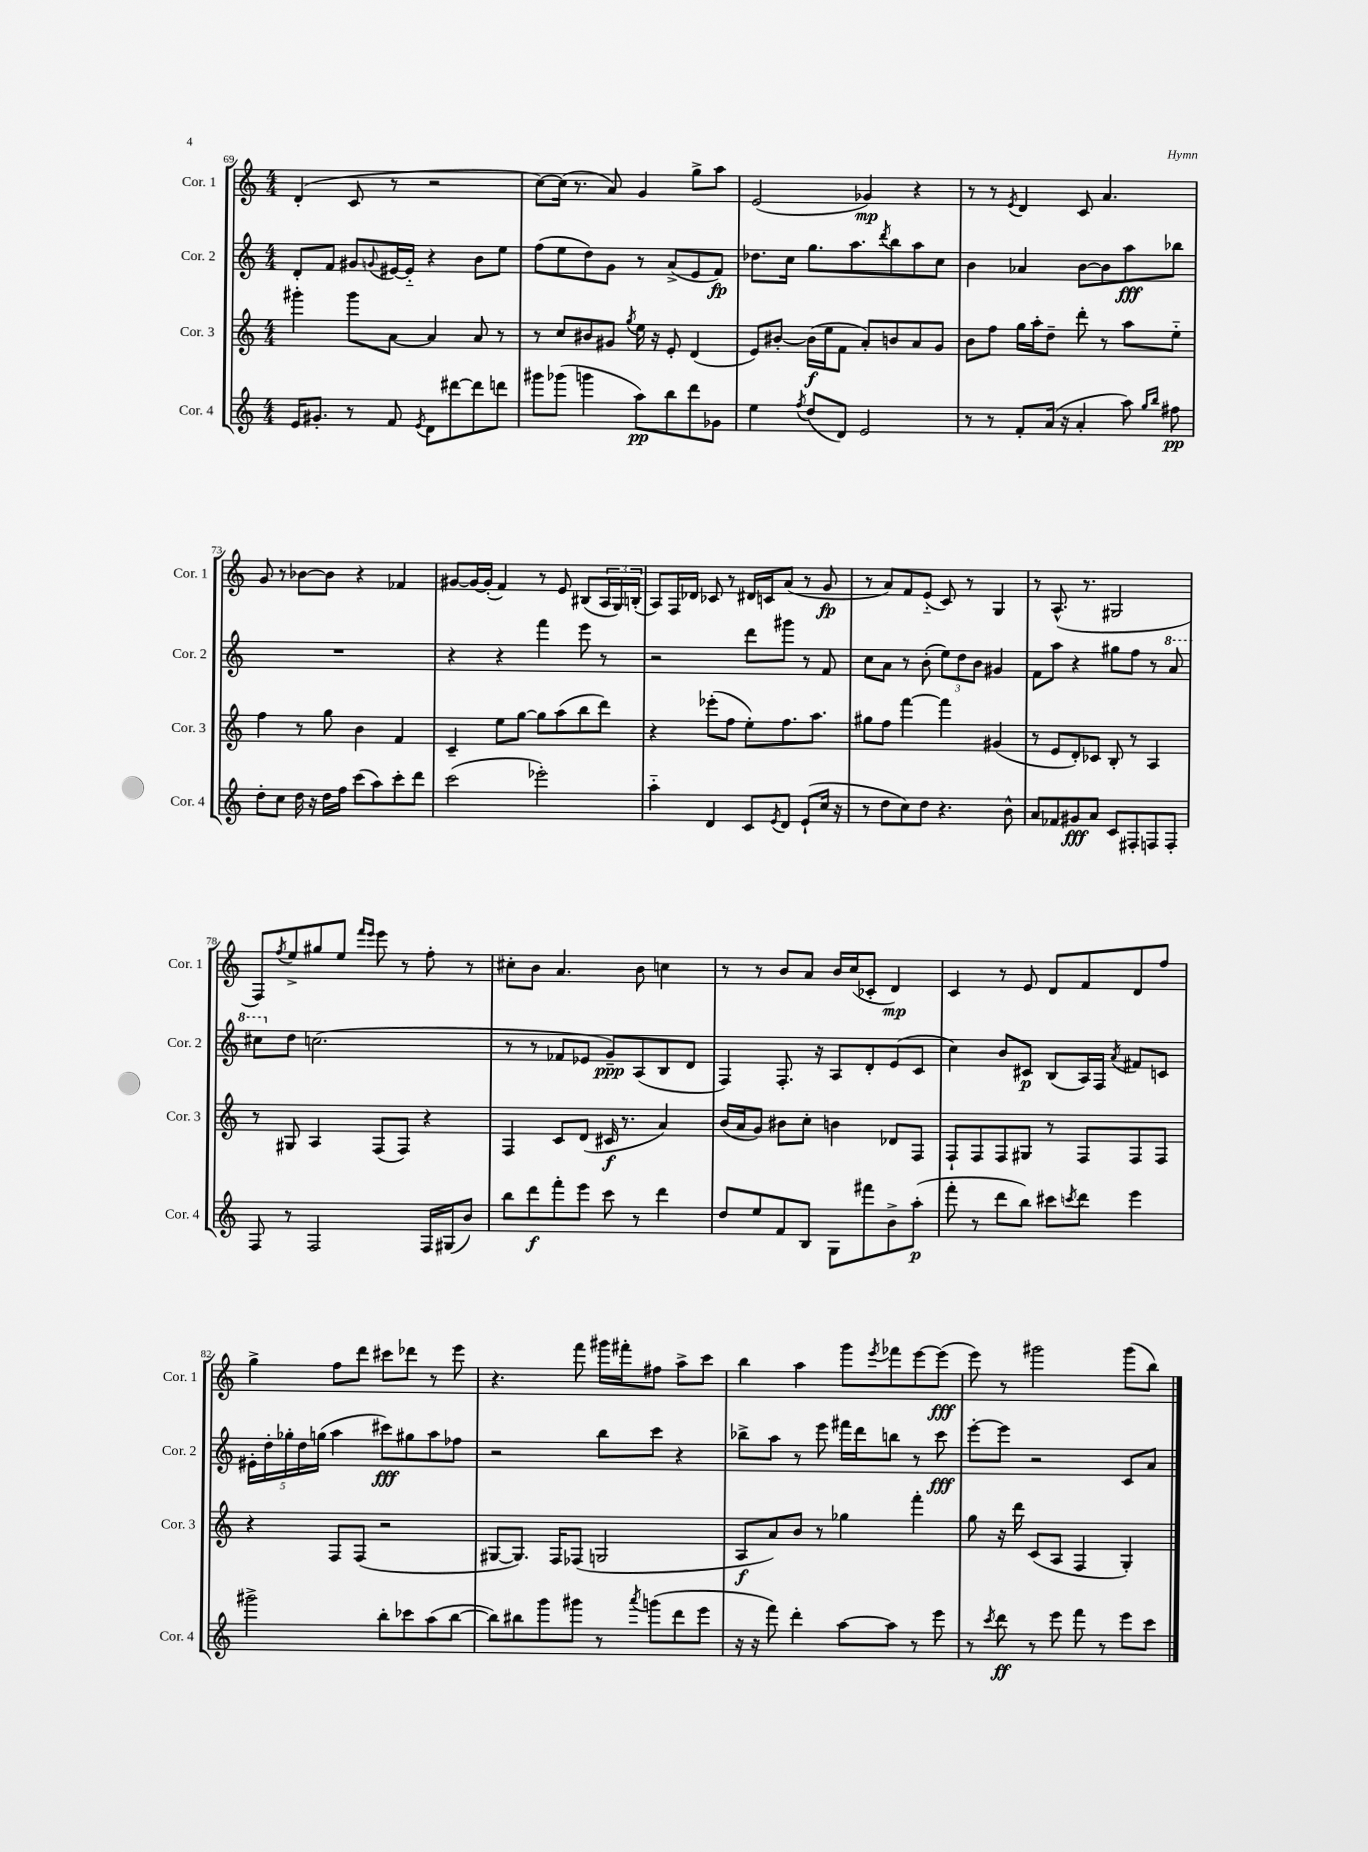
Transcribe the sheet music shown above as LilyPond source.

<<
\new StaffGroup <<
\new Staff = "s0" \with { instrumentName = "Cor. 1" shortInstrumentName = "Cor. 1" } {
    \clef treble \key c \major \numericTimeSignature \time 4/4
    d'4-.( c'8 r8 r2 |
    c''8~) c''16( r8. a'8) g'4 g''8-> a''8 |
    e'2( ges'4\mp) r4 |
    r8 r8 \acciaccatura { e'8 } d'4 c'8 a'4. |
    g'8 r8 bes'8~ bes'8 r4 fes'4 |
    gis'8~ gis'16~ gis'16-.( f'4) r8 e'8 bis8( \tuplet 3/2 { a16 g16) b16-.( } |
    a8) f16 des'16 ces'8 r8 dis'16 c'16 a'8( r8 g'8\fp |
    r8 a'8) f'8 e'8-_( c'8) r8 g4 |
    r8 a8.-^( r8. gis2 |
    f8) \acciaccatura { f''8 } e''8-> gis''8 e''8 \grace { f'''16 e'''16 } e'''8 r8 f''8-. r8 |
    cis''8-. b'8 a'4. b'8 c''4 |
    r8 r8 b'8 a'8 b'16 c''16( ces'8-. d'4\mp) |
    c'4 r8 e'8 d'8 f'8 d'8 f''8 |
    g''4-> f''8 d'''8 cis'''8 des'''8 r8 e'''8 |
    r4. f'''8 gis'''16 fis'''16-. fis''8 a''8-> c'''8 |
    b''4 a''4 g'''8 \acciaccatura { e'''8 } fes'''8 e'''8~ e'''8\fff( |
    e'''8) r8 gis'''2 gis'''8( b''8) \bar "|." |
}
\new Staff = "s1" \with { instrumentName = "Cor. 2" shortInstrumentName = "Cor. 2" } {
    \clef treble \key c \major \numericTimeSignature \time 4/4
    d'8-. f'8 gis'8 \appoggiatura { g'8 } eis'16~ eis'16-_ r4 b'8 e''8 |
    f''8( e''8 d''8) g'8 r8 a'8->( e'8 f'8\fp) |
    des''8. c''16 g''8. a''8. \acciaccatura { d'''8 } b''8 a''8 c''8 |
    b'4 aes'4 b'8~ b'8 a''8\fff bes''8 |
    R1 |
    r4 r4 f'''4 e'''8 r8 |
    r2 d'''8 gis'''8 r8 f'8 |
    c''8 a'8 r8 b'8-.( \tuplet 3/2 { e''8) d''8 b'8 } gis'4 |
    f'8 a''8 r4 gis''8 f''8 r8 \ottava #1 a''8 |
    cis'''8 \ottava #0 d''8 c''!2.( |
    r8 r8 fes'8 ees'8 g'8--\ppp) a8( b8 d'8 |
    f4) f8.-. r16 a8 d'8-. e'8( c'8 |
    c''4) b'8 cis'8\p b8( a16) f16 \acciaccatura { a'8 } fis'8 c'8 |
    \tuplet 5/4 { eis'16-. d''16-. ges''16-. d''16 g''16( } a''4 cis'''8\fff) gis''8 a''8 fes''8 |
    r2 b''8 c'''8 r4 |
    bes''8-> a''8 r8 e'''8 fis'''16 d'''16 b''8 r8 c'''8\fff |
    e'''8~-. e'''8 r2 c'8 a'8 \bar "|." |
}
\new Staff = "s2" \with { instrumentName = "Cor. 3" shortInstrumentName = "Cor. 3" } {
    \clef treble \key c \major \numericTimeSignature \time 4/4
    gis'''4-. gis'''8 a'8~ a'4 a'8 r8 |
    r8 c''8 bis'8 gis'8 \acciaccatura { g''8 } e''16 r16 e'8-. d'4( |
    e'8) bis'8~-. bis'16\f( e''16 f'8 a'8-.) b'8 a'8 g'8 |
    b'8 f''8 g''16 a''16-. d''8-- d'''8-. r8 a''8 e''8-_ |
    f''4 r8 g''8 b'4 f'4 |
    c'4-- e''8 g''8~ g''8 a''8( b''8 d'''8) |
    r4 ees'''8-.( f''8 e''8-.) f''8. a''8. |
    gis''8 f''8 f'''4~ f'''4 gis'4( |
    r8 e'8 d'8-.) ces'8 b8-. r8 a4 |
    r8 gis8 a4 f8( f8) r4 |
    f4 c'8 d'8( cis'16\f r8. a'4) |
    b'16( a'16 g'8) bis'8 c''8-. b'4 des'8 f8 |
    f8-! f8 f8 gis8 r8 f8 f8 f8 |
    r4 f8 f8( r2 |
    gis8~ gis8.) f16 fes8( g2 |
    a8\f a'8) b'8 r8 ges''4 f'''4-. |
    g''8 r16 d'''16 c'8( a8 f4 g4-.) \bar "|." |
}
\new Staff = "s3" \with { instrumentName = "Cor. 4" shortInstrumentName = "Cor. 4" } {
    \clef treble \key c \major \numericTimeSignature \time 4/4
    e'16 gis'8.-. r8 f'8 \acciaccatura { e'8 } d'8 dis'''8~ dis'''8 d'''8 |
    gis'''8 ges'''8( g'''4 a''8\pp) b''8 d'''8 ges'8 |
    e''4 \acciaccatura { f''8 } d''8( d'8) e'2 |
    r8 r8 f'8-. a'16( r16 a'4-. a''8) \grace { g''16 b''16 } fis''8\pp |
    d''8-. c''8 d''16 r16 d''16 f''16 c'''8( a''8) c'''8-. d'''8 |
    c'''2( ees'''2-.) |
    a''4-_ d'4 c'8 \acciaccatura { e'8 } d'8 e'8-!( c''16 r16 |
    r8 d''8 c''8) d''8 r4. b'8-^ |
    a'8 fes'8 gis'8\fff a'8 c'8 fis8-. f8 f8-. |
    f8 r8 f2 f16 gis16( b'8) |
    b''8 d'''8\f f'''8-. e'''8 c'''8 r8 d'''4 |
    d''8 e''8 f'8 b8 g8 fis'''8 b'8-> a''8-.\p( |
    f'''8-. r8 d'''8 b''8) cis'''8 \acciaccatura { c'''8 } d'''8 e'''4 |
    gis'''2-> b''8-. ces'''8 a''8( b''8~ |
    b''8) bis''8 g'''8 gis'''8 r8 \acciaccatura { a'''8 } g'''8( d'''8 e'''8 |
    r16 r16 f'''8) d'''4-. a''8~ a''8 r8 e'''8 |
    r8 \acciaccatura { c'''8 } d'''8\ff r8 e'''8 f'''8 r8 e'''8 c'''8 \bar "|." |
}
>>
>>
\layout { \context { \Score currentBarNumber = #69 } }
